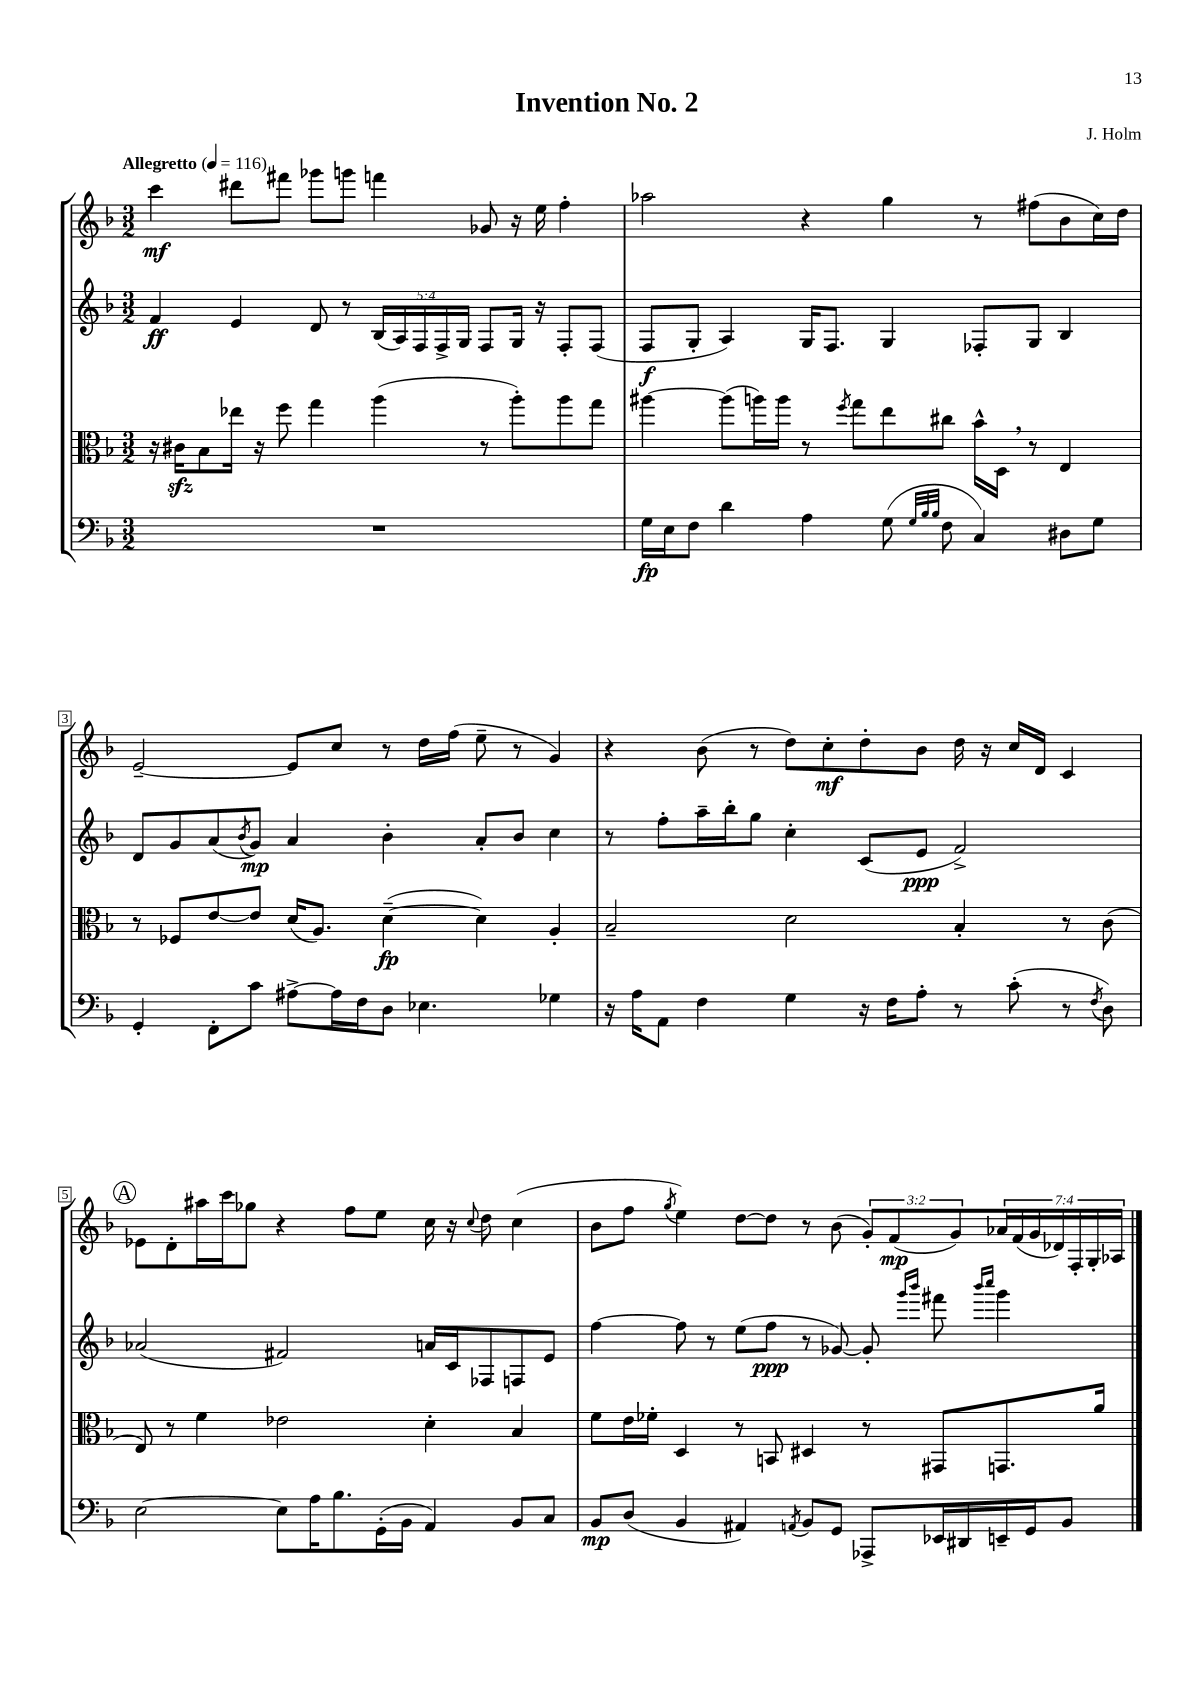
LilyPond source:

\header { title = "Invention No. 2" composer = "J. Holm" }
<<
\new StaffGroup <<
\new Staff = "s0" {
    \clef treble \key f \major \numericTimeSignature \time 3/2 \override Staff.TupletNumber.text = #tuplet-number::calc-fraction-text \tempo "Allegretto" 4 = 116
    c'''4\mf dis'''8 fis'''8 ges'''8 g'''8 f'''4 ges'8 r16 e''16 f''4-. |
    aes''2 r4 g''4 r8 fis''8( bes'8 c''16) d''16 |
    e'2~-- e'8 c''8 r8 d''16 f''16( e''8-- r8 g'4) |
    r4 bes'8( r8 d''8) c''8-.\mf d''8-. bes'8 d''16 r16 c''16 d'16 c'4 |
    \mark \markup { \circle "A" } ees'8 d'8-. ais''16 c'''16 ges''8 r4 f''8 e''8 c''16 r16 \appoggiatura { c''8 } d''8 c''4( |
    bes'8 f''8 \acciaccatura { g''8 } e''4) d''8~ d''8 r8 bes'8( \tuplet 3/2 { g'8-.) f'8\mp( g'8) } \tuplet 7/4 { aes'16 f'16( g'16 des'16) f16-. g16-. aes16 } \bar "|." |
}
\new Staff = "s1" {
    \clef treble \key f \major \numericTimeSignature \time 3/2 \override Staff.TupletNumber.text = #tuplet-number::calc-fraction-text
    f'4\ff e'4 d'8 r8 \tuplet 5/4 { bes16( a16) f16 f16-> g16 } f8 g16 r16 f8-. f8( |
    f8\f g8-. a4) g16 f8. g4 fes8-. g8 bes4 |
    d'8 g'8 a'8( \acciaccatura { bes'8 } g'8\mp) a'4 bes'4-. a'8-. bes'8 c''4 |
    r8 f''8-. a''16-- bes''16-. g''8 c''4-. c'8( e'8\ppp f'2->) |
    \mark \markup { \circle "A" } aes'2( fis'2) a'16 c'16 fes8 f8 e'8 |
    f''4~ f''8 r8 e''8( f''8\ppp r8 ges'8~) ges'8-. \grace { g'''16 bes'''16 } fis'''8 \grace { bes'''16 c''''16 } g'''4 \bar "|." |
}
\new Staff = "s2" {
    \clef alto \key f \major \numericTimeSignature \time 3/2
    r16 cis'16\sfz bes8 ees''16 r16 f''8 g''4 a''4( r8 a''8-.) a''8 g''8 |
    ais''4~ ais''8( a''16) a''16 r8 \acciaccatura { f''8 } g''8 e''8 cis''8 bes'16-^ d16 \breathe r8 e4 |
    r8 fes8 e'8~ e'8 d'16( a8.) d'4~--\fp( d'4) a4-. |
    bes2-- d'2 bes4-. r8 c'8( |
    \mark \markup { \circle "A" } e8) r8 f'4 ees'2 d'4-. bes4 |
    f'8 e'16 fes'16-. d4 r8 b,8 dis4 r8 gis,8 g,8. a'16 \bar "|." |
}
\new Staff = "s3" {
    \clef bass \key f \major \numericTimeSignature \time 3/2
    R1. |
    g16\fp e16 f8 d'4 a4 g8( \grace { g32 bes32 bes32 } f8 c4) dis8 g8 |
    g,4-. f,8-. c'8 ais8~-> ais16 f16 d8 ees4. ges4 |
    r16 a16 a,8 f4 g4 r16 f16 a8-. r8 c'8-.( r8 \acciaccatura { f8 } d8) |
    \mark \markup { \circle "A" } e2~ e8 a16 bes8. g,16-.( bes,16 a,4) bes,8 c8 |
    bes,8\mp d8( bes,4 ais,4) \acciaccatura { a,8 } bes,8 g,8 aes,,8-> ees,16 dis,16 e,16-- g,16 bes,8 \bar "|." |
}
>>
>>
\layout { \context { \Score \override BarNumber.stencil = #(make-stencil-boxer 0.1 0.3 ly:text-interface::print) } }
